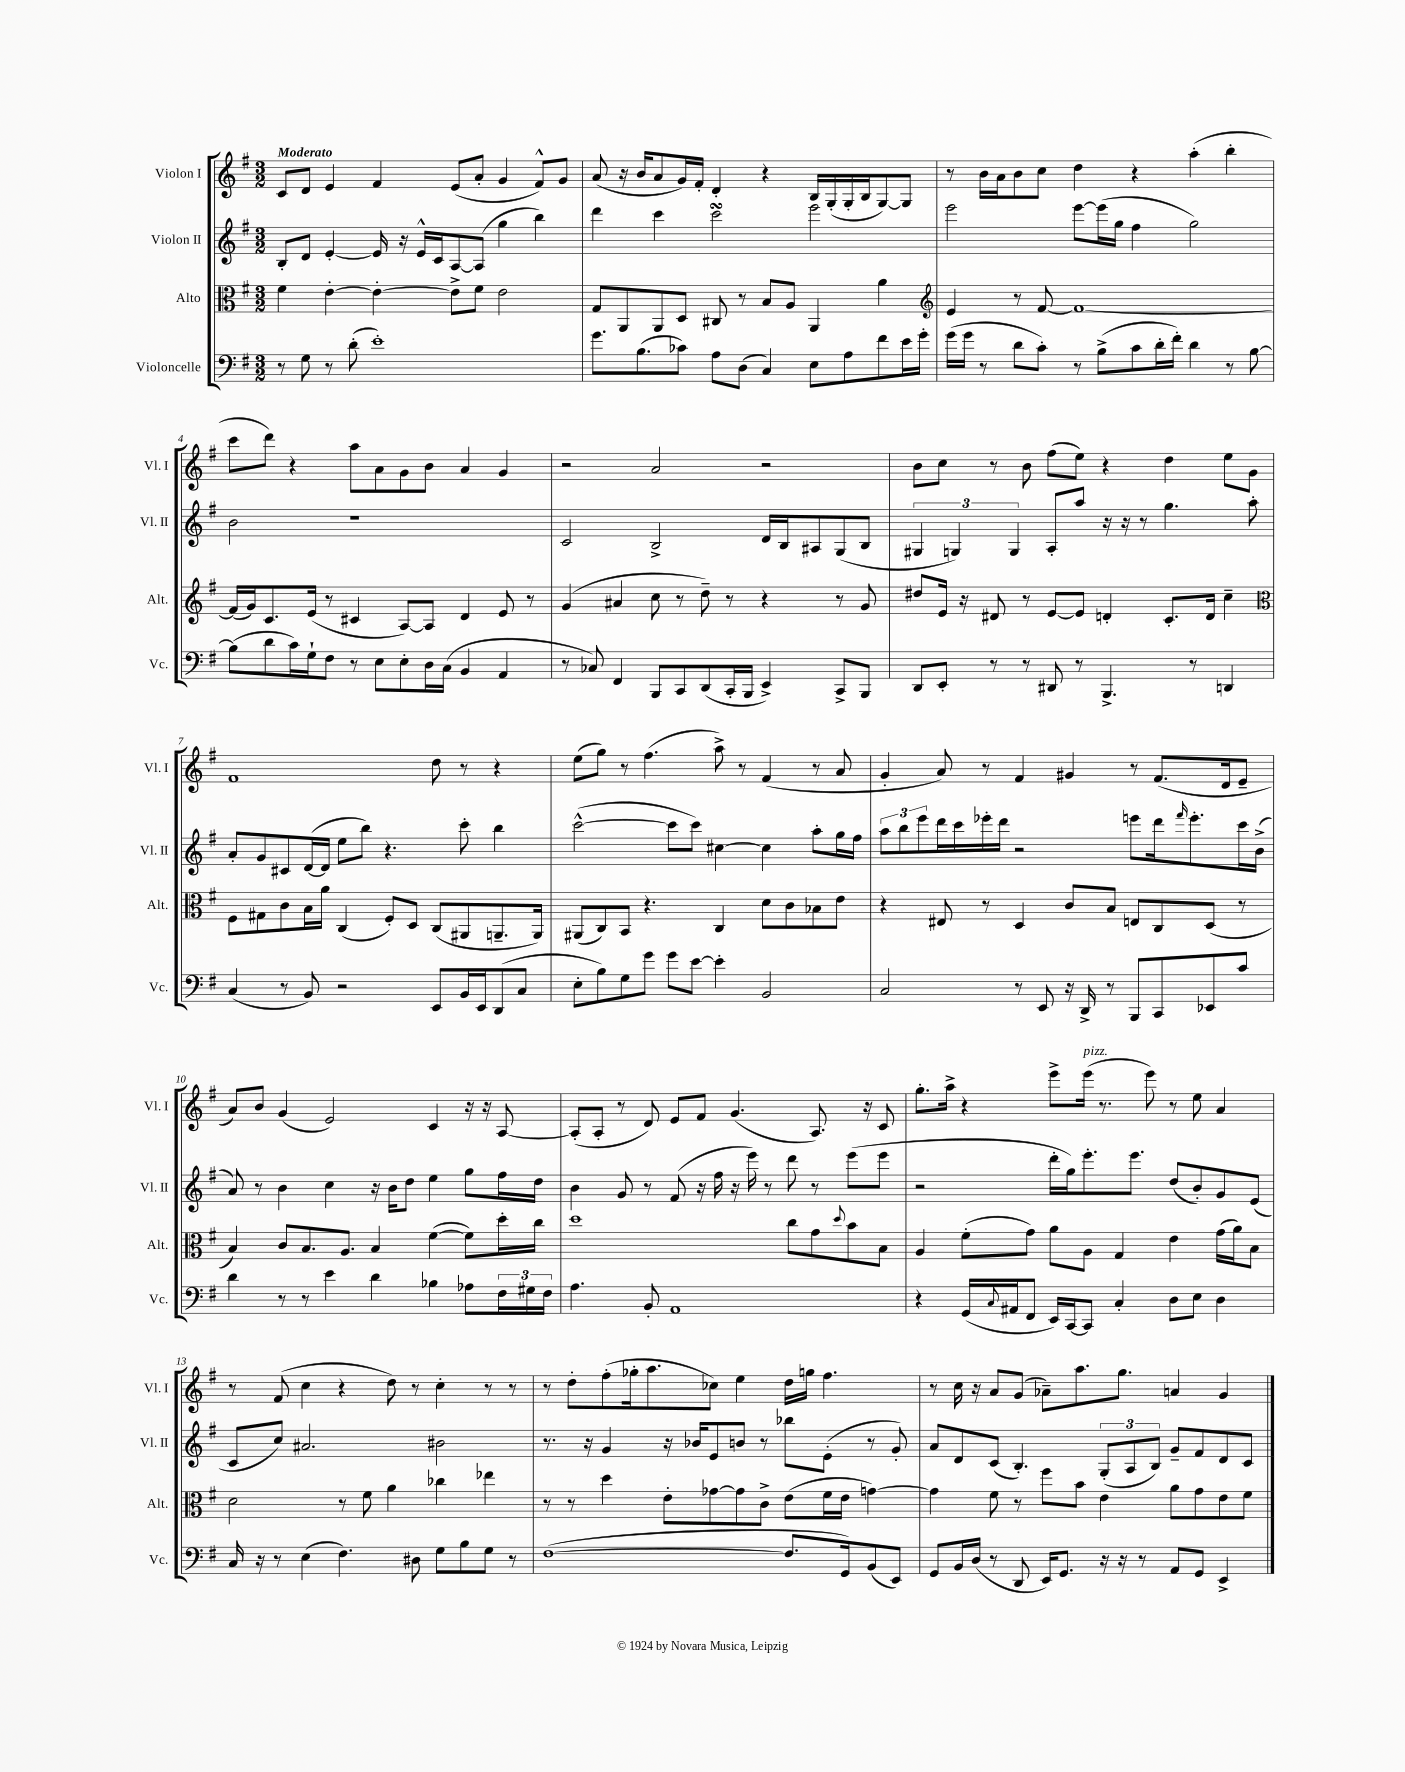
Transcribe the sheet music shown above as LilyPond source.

<<
\new StaffGroup <<
\new Staff = "s0" \with { instrumentName = "Violon I" shortInstrumentName = "Vl. I" } {
    \clef treble \key g \major \numericTimeSignature \time 3/2 \tempo "Moderato"
    c'8 d'8 e'4 fis'4 e'8( a'8-. g'4 fis'8-^) g'8 |
    a'8( r16 b'16 a'8 g'16) fis'16-. d'4-. r4 b16 g16-.( g16-. b16 g8~) g8 |
    r8 b'16 a'16 b'8 c''8 d''4 r4 a''4-.( b''4-. |
    c'''8 d'''8) r4 a''8 a'8 g'8 b'8 a'4 g'4 |
    r2 a'2 r2 |
    b'8 c''8 r8 b'8 fis''8( e''8) r4 d''4 e''8 g'8 |
    fis'1 d''8 r8 r4 |
    e''8( g''8) r8 fis''4.( a''8->) r8 fis'4( r8 a'8 |
    g'4-. a'8) r8 fis'4 gis'4 r8 fis'8.( d'16 e'8-- |
    a'8) b'8 g'4( e'2) c'4 r16 r16 a8~ |
    a8-.( a8-. r8 d'8) e'8 fis'8 g'4.( a8.) r16 c'8 |
    g''8.-. a''16-> r4 e'''8-> e'''16^\markup { \italic "pizz." }( r8. e'''8) r8 e''8 a'4 |
    r8 fis'8( c''4 r4 d''8) r8 c''4-. r8 r8 |
    r8 d''8-. fis''8-.( ges''16-. a''8. ces''8) e''4 d''16 g''16 fis''4. |
    r8 c''16 r16 a'8 g'8( aes'8--) a''8. g''8. a'4 g'4 \bar "|." |
}
\new Staff = "s1" \with { instrumentName = "Violon II" shortInstrumentName = "Vl. II" } {
    \clef treble \key g \major \numericTimeSignature \time 3/2
    b8-. d'8 e'4~-. e'16 r16 e'16-^ c'16 a8~ a8( g''4 b''4) |
    d'''4 c'''4 c'''2\turn e'''2 |
    e'''2 e'''8~ e'''16( g''16 fis''4 g''2) |
    b'2 r1 |
    c'2 b2-> d'16 b16 ais8 g8( b8 |
    \tuplet 3/2 { gis4 g4) g4 } a8-. a''8 r16 r16 r8 g''4. a''8-. |
    a'8-. g'8 cis'8 d'16~( d'16 e''8 b''8) r4. c'''8-. b''4 |
    c'''2~-^( c'''8 c'''8) cis''4~ cis''4 a''8-. g''16 fis''16 |
    \tuplet 3/2 { a''8 b''8 e'''8 } d'''16 c'''16 ees'''16-. d'''16 r2 e'''8 d'''16 \grace { fis'''16 } e'''8.-. c'''16 b'16->( |
    a'8) r8 b'4 c''4 r16 b'16 d''8 e''4 g''8 fis''16 d''16 |
    b'4 g'8 r8 fis'8( r16 fis''16 r16 e'''16) r8 d'''8 r8 e'''8( e'''8 |
    r2 d'''16-. g''16) e'''8.-. e'''8. d''8( b'8-.) g'8 e'8( |
    c'8 c''8) ais'2. bis'2 |
    r8. r16 g'4 r16 bes'16 e'8 b'8 r8 bes''8 e'8-.( r8 g'8-.) |
    a'8 d'8 c'8( b4.-.) \tuplet 3/2 { g8-.( a8 b8) } g'8-- fis'8 d'8 c'8 \bar "|." |
}
\new Staff = "s2" \with { instrumentName = "Alto" shortInstrumentName = "Alt." } {
    \clef alto \key g \major \numericTimeSignature \time 3/2
    fis'4 e'4~-. e'4~-. e'8-> fis'8 e'2 |
    g8 a,8 a,8 d8 cis8 r8 b8 a8 a,4 a'4 |
    \clef treble e'4 r8 fis'8~ fis'1~ |
    fis'16( g'16) c'8. e'16( r8 cis'4 a8~) a8 d'4 e'8 r8 |
    g'4( ais'4 c''8 r8 d''8--) r8 r4 r8 g'8 |
    dis''8 e'16 r16 dis'8 r8 e'8~ e'8 d'4-. c'8.-. d'16 c''4-- |
    \clef alto fis8 gis8 c'8 b16 a'16 c4( fis8-.) d8 c8( ais,8 a,8.-- a,16) |
    ais,8( c8) b,8 r4. c4 d'8 c'8 bes8 e'8 |
    r4 eis8 r8 d4 c'8 b8 e8 c8 d8( r8 |
    b4) c'8 b8. a8. b4 fis'4~( fis'8) d''16-. c''16 |
    d''1 c''8 g'8 \appoggiatura { d''8 } b'8 b8 |
    a4 fis'8-.( g'8) a'8 a8 g4 e'4 g'16( a'16) b8 |
    d'2 r8 fis'8 a'4 ces''4 ees''4 |
    r8 r8 d''4 e'8-. ges'8~ ges'8 c'8-> e'8( fis'16 e'16 g'4~) |
    g'4 fis'8 r8 fis''8 b'8 e'4 a'8 g'8 e'8 fis'8 \bar "|." |
}
\new Staff = "s3" \with { instrumentName = "Violoncelle" shortInstrumentName = "Vc." } {
    \clef bass \key g \major \numericTimeSignature \time 3/2
    r8 g8 r8 d'8-.( e'1-.) |
    g'8. b8.( ces'8) a8 d8( c4) e8 a8 fis'8 e'16 g'16-. |
    g'16( g'16 r8 d'8 c'8-.) r8 b8->( c'8 d'16-. fis'16-.) d'4 r8 b8~ |
    b8( d'8 c'16) g16-! fis8 r8 e8 e8-. d16 c16( b,4 a,4 |
    r8 ces8) fis,4 b,,8 c,8 d,8( c,16-. b,,16 e,4->) c,8-> b,,8 |
    d,8 e,8-. r8 r8 dis,8 r8 b,,4.-> r8 d,4 |
    c4( r8 b,8) r2 e,8 b,16 e,16 d,8( c8 |
    e8-. b8) g8 g'8 g'8 e'8~ e'4-. b,2 |
    c2 r8 e,8 r16 d,16-> r8 b,,8 c,8 ees,8 c'8 |
    d'4 r8 r8 e'4 d'4 bes4 aes8 \tuplet 3/2 { fis16 gis16 fis16 } |
    a4. b,8-. a,1 |
    r4 g,16( \appoggiatura { c8 } ais,16 fis,8 e,16) c,16~ c,8 c4-. d8 e8 d4 |
    c16 r16 r8 e4( fis4.) dis8 g8 b8 g8 r8 |
    fis1~( fis8. g,16) b,8( e,8) |
    g,8 b,16 d16( r8 d,8 e,16) g,8. r16 r16 r8 a,8 g,8 e,4-> \bar "|." |
}
>>
>>
